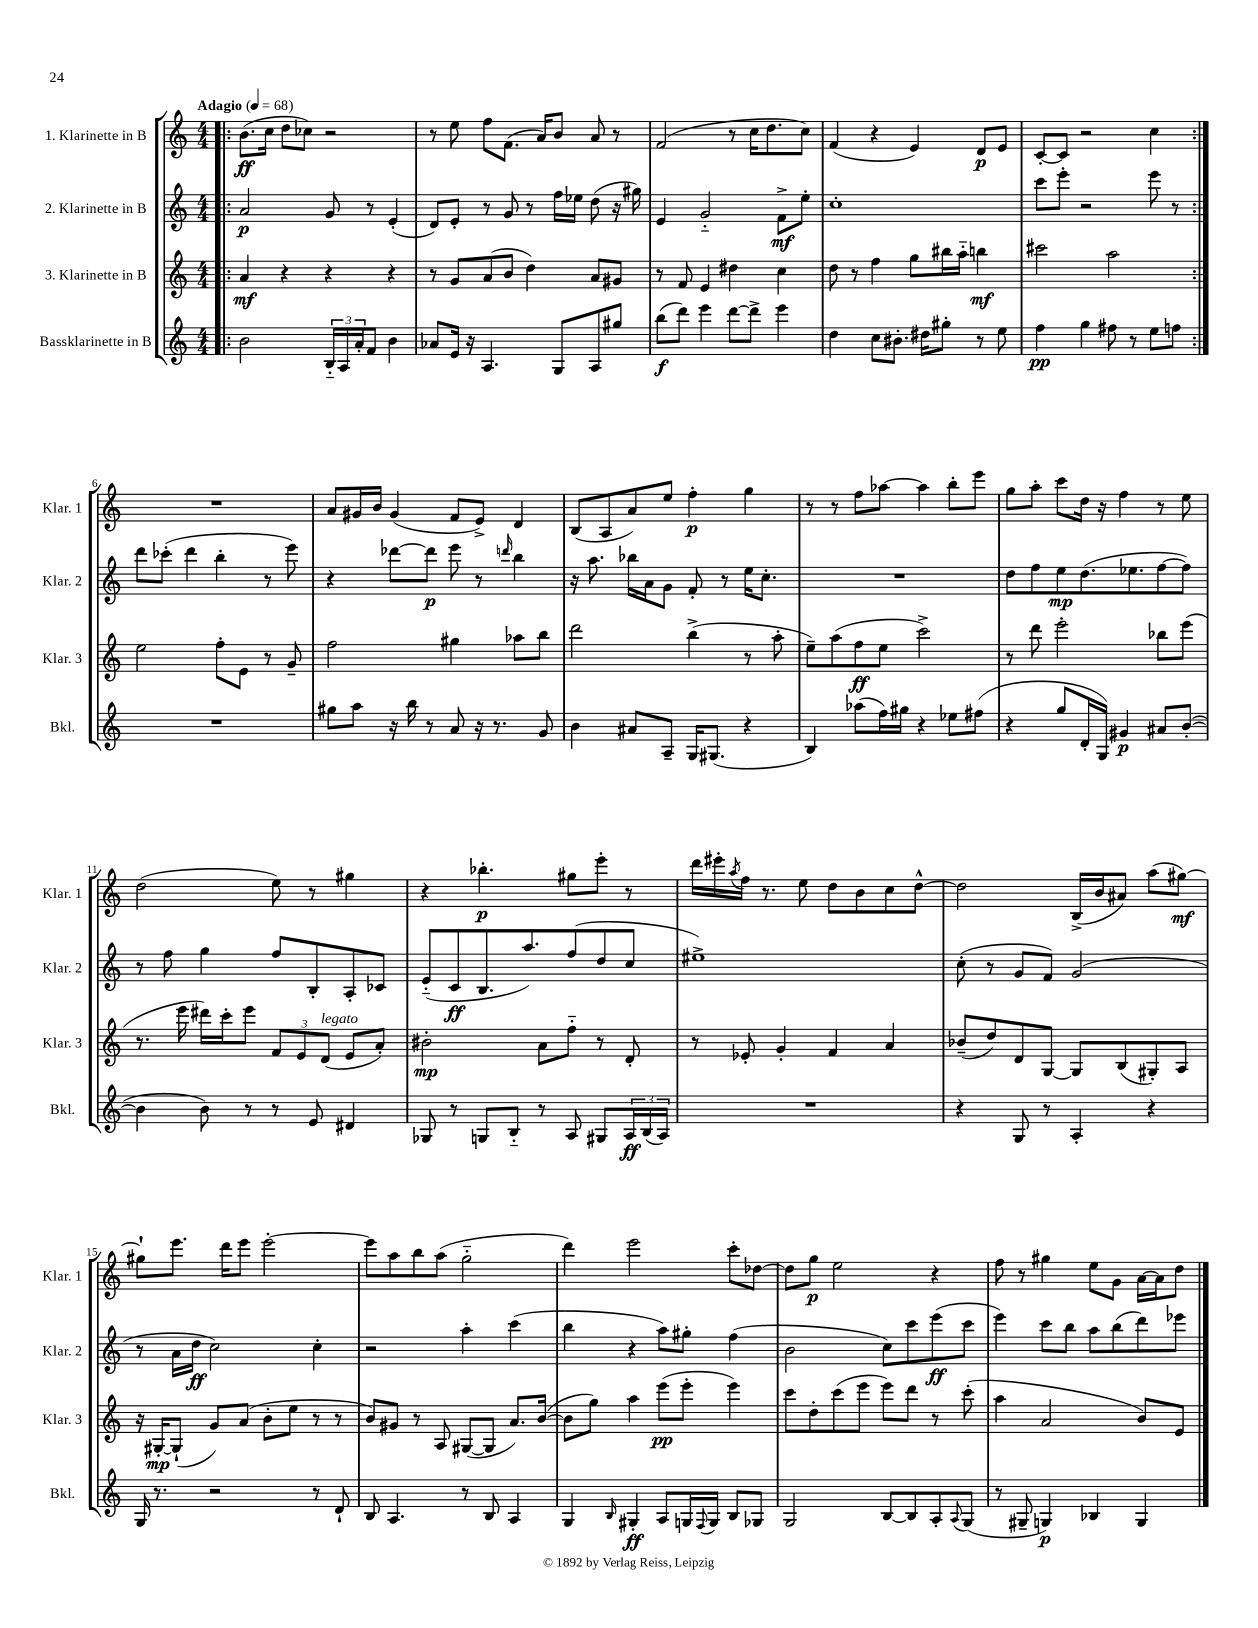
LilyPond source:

<<
\new StaffGroup <<
\new Staff = "s0" \with { instrumentName = "1. Klarinette in B" shortInstrumentName = "Klar. 1" } {
    \clef treble \key c \major \numericTimeSignature \time 4/4 \tempo "Adagio" 4 = 68
    \repeat volta 2 { \bar ".|:" b'8.\ff( c''16 d''8 ces''8) r2 |
    r8 e''8 f''8 f'8.( a'16) b'8 a'8 r8 |
    f'2( r8 c''16 d''8. c''8) |
    f'4( r4 e'4) d'8\p e'8 |
    c'8~-. c'8 r2 c''4 | }
    R1 |
    a'8 gis'16 b'16 gis'4( f'8 e'8->) d'4 |
    b8( a8 a'8) e''8 f''4-.\p g''4 |
    r8 r8 f''8 aes''8~ aes''4 b''8-. e'''8 |
    g''8 a''8-. c'''8 d''16 r16 f''4 r8 e''8 |
    d''2( e''8) r8 gis''4 |
    r4 bes''4.-.\p gis''8 e'''8-. r8 |
    d'''16 eis'''16-. \acciaccatura { a''8 } f''16 r8. e''8 d''8 b'8 c''8 d''8~-^ |
    d''2 b16->( b'16 ais'8) a''8( gis''8~\mf) |
    gis''8-! e'''8. d'''16 e'''8 e'''2~-. |
    e'''8 a''8 b''8 a''8( g''2-_ |
    d'''4) e'''2 c'''8-. des''8~ |
    des''8 g''8\p e''2 r4 |
    f''8 r8 gis''4 e''8 g'8 a'16~ a'16 d''8 \bar "|." |
}
\new Staff = "s1" \with { instrumentName = "2. Klarinette in B" shortInstrumentName = "Klar. 2" } {
    \clef treble \key c \major \numericTimeSignature \time 4/4
    \repeat volta 2 { \bar ".|:" a'2\p g'8 r8 e'4-.( |
    d'8) e'8-. r8 g'8 r8 f''16 ees''16 d''8( r16 gis''16) |
    e'4 g'2-_ f'8->\mf e''8-. |
    c''1-. |
    c'''8 e'''8-. r2 e'''8 r8 | }
    d'''8 ces'''8-.( d'''4 b''4-. r8 e'''8) |
    r4 des'''8~ des'''8\p e'''8 r8 \grace { d'''16 } b''4 |
    r16 a''8. bes''16 a'16 g'8 f'8-. r8 e''16 c''8.-. |
    R1 |
    d''8 f''8 e''8\mp d''8.( ees''8. f''8~ f''8) |
    r8 f''8 g''4 f''8 b8-. a8-. ces'8 |
    e'8-_( c'8\ff b8. a''8.) f''8( d''8 c''8 |
    eis''1->) |
    c''8-.( r8 g'8 f'8) g'2( |
    r8 a'16 d''16\ff c''2) c''4-. |
    r2 a''4-. c'''4( |
    b''4 r4 a''8) gis''8-. f''4( |
    b'2 c''8) c'''8 e'''8\ff( c'''8 |
    e'''4) c'''8 b''8 a''8 b''8( d'''8) ees'''8 \bar "|." |
}
\new Staff = "s2" \with { instrumentName = "3. Klarinette in B" shortInstrumentName = "Klar. 3" } {
    \clef treble \key c \major \numericTimeSignature \time 4/4
    \repeat volta 2 { \bar ".|:" a'4\mf r4 r4 r4 |
    r8 g'8 a'8( b'8 d''4) a'8 gis'8 |
    r8 f'8 e'4 dis''4 c''4 |
    d''8 r8 f''4 g''8 bis''16 a''16-_ b''4\mf |
    cis'''2 a''2 | }
    e''2 f''8-. e'8 r8 g'8-- |
    f''2 gis''4 aes''8 b''8 |
    d'''2 b''4->( r8 a''8-. |
    e''8--) a''8( f''8\ff e''8 c'''2->) |
    r8 d'''8 e'''2-. bes''8 e'''8( |
    r8. e'''16 dis'''16) c'''16-. e'''8 \tuplet 3/2 { f'8 e'8 d'8^\markup { \italic "legato" }( } e'8 a'8-.) |
    bis'2-.\mp a'8 f''8-_ r8 d'8-. |
    r8 ees'8-. g'4-. f'4 a'4 |
    bes'8--( d''8) d'8 g8~ g8 b8( gis8-.) a8 |
    r16 gis16~-.\mp gis8-!( g'8) a'8( b'8-. e''8 r8 r8 |
    b'8) gis'8 r8 a8 gis8~( gis8 a'8.) b'16~( |
    b'8 g''8) a''4 e'''8\pp( e'''8-. e'''4) |
    c'''8 d''8-. c'''8( e'''8 e'''8) d'''8 r8 c'''8-.( |
    a''4 a'2 b'8) e'8 \bar "|." |
}
\new Staff = "s3" \with { instrumentName = "Bassklarinette in B" shortInstrumentName = "Bkl." } {
    \clef treble \key c \major \numericTimeSignature \time 4/4
    \repeat volta 2 { \bar ".|:" b'2 \tuplet 3/2 { b16-_ a16 a'16-. } f'8 b'4 |
    aes'8 e'16 r16 a4. g8 a8 gis''8 |
    b''8\f( d'''8) e'''4 d'''8~ d'''8-> e'''4 |
    d''4 c''8 bis'8.-. dis''16 gis''8-. r8 e''8 |
    f''4\pp g''4 fis''8 r8 e''8 f''8 | }
    R1 |
    gis''8 a''8 r16 b''16 r8 a'8 r16 r8. g'8 |
    b'4 ais'8 a8-- g16 gis8.( r4 |
    b4) aes''8( f''16) gis''16 r4 ees''8 fis''8( |
    r4 g''8 d'16-. g16) gis'4\p ais'8 b'8~-.( |
    b'4 b'8) r8 r8 e'8 dis'4 |
    ges8 r8 g8 b8-_ r8 a8 gis8 \tuplet 3/2 { a16\ff b16( a16) } |
    R1 |
    r4 g8 r8 a4-. r4 |
    g16 r8. r2 r8 d'8-! |
    b8 a4. r8 b8 a4 |
    g4 \grace { b16 } gis4-.\ff a8 g16 \appoggiatura { f8 } g16 b8 ges8 |
    g2 b8~ b8 a8-. \appoggiatura { a8 } g8( |
    r8 gis8-- g4\p) bes4 g4 \bar "|." |
}
>>
>>
